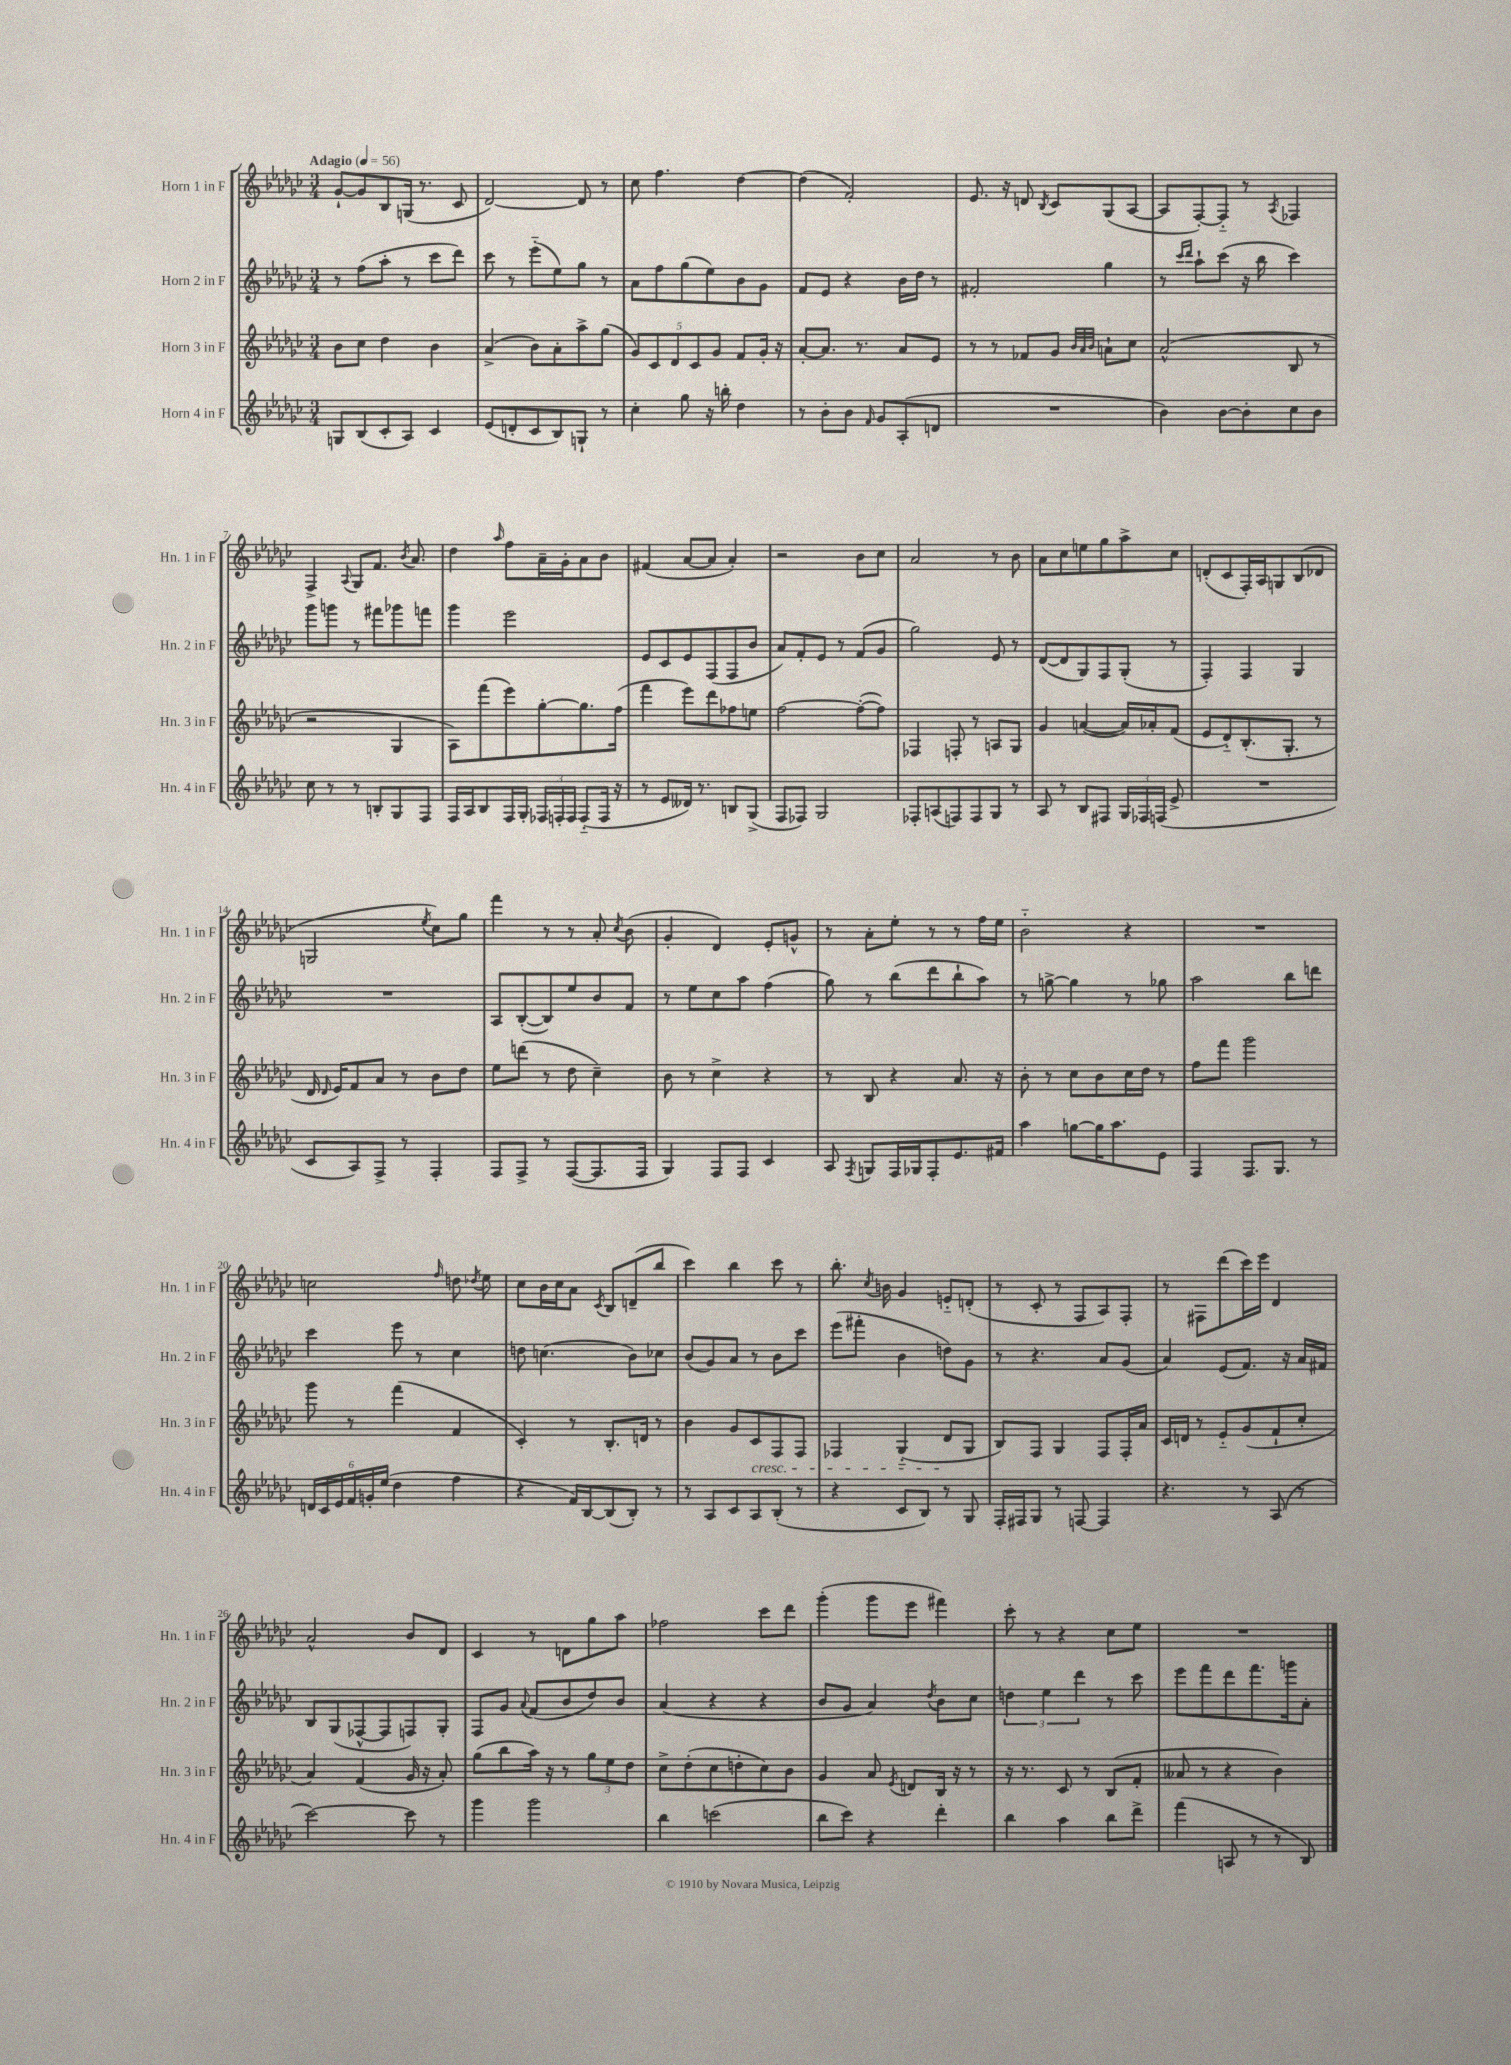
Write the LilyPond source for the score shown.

<<
\new StaffGroup <<
\new Staff = "s0" \with { instrumentName = "Horn 1 in F" shortInstrumentName = "Hn. 1 in F" } {
    \clef treble \key ges \major \numericTimeSignature \time 3/4 \tempo "Adagio" 4 = 56
    \autoBeamOff ges'8[~-! ges'8 bes8 g16]( r8. ces'8 |
    des'2~) des'8 r8 |
    ces''8 f''4. des''4~ |
    des''4( f'2-.) |
    ees'8. r16 d'8 \acciaccatura { bes8 } ces'8[ ges8( aes8]~ |
    aes8[ f8~-.) f8]-_ r8 \acciaccatura { aes8 } fes4 |
    f4-> \appoggiatura { aes8 } ges8[ f'8.] \acciaccatura { bes'8 } aes'8. |
    des''4 \grace { aes''16 } f''8[ aes'16-- ges'16-. aes'8 bes'8] |
    fis'4( aes'8[~ aes'8] aes'4-.) |
    r2 bes'8[ ces''8] |
    aes'2 r8 bes'8 |
    aes'8[ ces''8 e''8 ges''8 aes''8-> ces''8] |
    d'8[-.( ces'8 f16-.) aes16 g8 bes8( des'8] |
    g2 \acciaccatura { ees''8 } ces''8[) ges''8] |
    f'''4 r8 r8 aes'8-. \acciaccatura { ces''8 } bes'8( |
    ges'4-. des'4) ees'8[-. g'8]-^ |
    r8 aes'8[-. ees''8]-. r8 r8 f''16[ ees''16] |
    bes'2-_ r4 |
    R2. |
    c''2 \grace { f''16 } d''8 \acciaccatura { des''8 } ees''8 |
    ces''8[ bes'16 ces''16 aes'8] \acciaccatura { ces'8 } bes8[ d'8--( bes''8] |
    ces'''4) bes''4 ces'''8 r8 |
    bes''8.-. \acciaccatura { ces''8 } b'16 ges'4 e'8[-_ d'8]-.( |
    r8 ces'8-. r8 f8[ aes8) f8]-. |
    r8 fis8[ des'''8( ces'''16) ees'''16] des'4 |
    aes'2-^ bes'8[ des'8] |
    ces'4 r8 d'8[ ges''8 aes''8] |
    fes''2 ces'''8[ des'''8] |
    ges'''4-.( ges'''8[ ees'''8] fis'''4) |
    ces'''8-. r8 r4 ces''8[ ees''8] |
    R2. \bar "|." |
}
\new Staff = "s1" \with { instrumentName = "Horn 2 in F" shortInstrumentName = "Hn. 2 in F" } {
    \clef treble \key ges \major \numericTimeSignature \time 3/4
    \autoBeamOff r8 f''8[( aes''8]-. r8 ces'''8[ des'''8]) |
    ces'''8 r8 ees'''8[-_( ees''8) ges''8] r8 |
    aes'8[ f''8 ges''8( ees''8) bes'8 ges'8] |
    f'8[ ees'8] r4 bes'16[ des''16] r8 |
    fis'2-. ges''4 |
    r8 \grace { ces'''16[ des'''16] } aes''8[-! ces'''8]( r16 bes''16 ces'''4) |
    ges'''8[ g'''8] r8 fis'''8[ ges'''8 f'''8] |
    ges'''4 ees'''2 |
    ees'8[ ces'8 ees'8 f8( f8 bes'8] |
    aes'8[) f'8-. ees'8] r8 f'8[( ges'8] |
    ges''2) ees'8 r8 |
    des'8[~( des'8 ges8) f8 ges8]-.( r8 |
    f4-.) f4 ges4 |
    R2. |
    aes8[ bes8~-.( bes8) ees''8 bes'8 f'8] |
    r8 ees''8[ ces''8 aes''8] f''4( |
    ges''8) r8 bes''8[( des'''8 bes''8-! aes''8]) |
    r8 g''8~-> g''4 r8 ges''8 |
    aes''2 bes''8[ d'''8] |
    ces'''4 ees'''8 r8 ces''4 |
    d''8 c''4.( bes'8[) ces''8] |
    bes'8[( ges'8) aes'8] r8 bes'8[ ces'''8] |
    ees'''8[( fis'''8]-. bes'4 d''8[) ges'8] |
    r8 r4. aes'8[ ges'8]( |
    aes'4) ees'8[( f'8.]) r16 aes'16[ fis'16] |
    bes8[ ges8( fes8~-^ fes8 f8) ges8]-. |
    f8[ ges'8] \appoggiatura { aes'8 } f'8[( bes'8 des''8) bes'8] |
    aes'4( r4 r4 |
    bes'8[ ges'8] aes'4) \acciaccatura { des''8 } bes'8[ ces''8] |
    \tuplet 3/2 { d''4 ees''4 des'''4 } r8 ces'''8 |
    ees'''8[ f'''8 des'''8 f'''8. g'''16 aes'8]-. \bar "|." |
}
\new Staff = "s2" \with { instrumentName = "Horn 3 in F" shortInstrumentName = "Hn. 3 in F" } {
    \clef treble \key ges \major \numericTimeSignature \time 3/4
    \autoBeamOff bes'8[ ces''8] des''4 bes'4 |
    aes'4->( bes'8[) aes'8-. aes''8-> ges''8]( |
    \tuplet 5/4 { ges'8[) ces'8 des'8 ces'8 ges'8] } f'8[ ges'16]-. r16 |
    aes'8[~-. aes'8.] r8. aes'8[ ees'8] |
    r8 r8 fes'8[ ges'8] \grace { bes'32[ aes'32 bes'32] } a'8[-! ces''8] |
    aes'2-^( bes8 r8 |
    r2 ges4 |
    aes8[) f'''8( ees'''8) ges''8~-. ges''8. f''16]( |
    f'''4 ees'''8[) des'''8 fes''8 e''8] |
    f''2~ f''8[~-.( f''8]) |
    fes4 f8-. r8 a8[ ges8] |
    ges'4 a'4~( a'16[) aes'16-. f'8]( |
    ees'8[ des'8-_) bes8.-.( ges8.]-. r8 |
    des'16 \grace { des'16 } ees'16[) f'8 aes'8] r8 bes'8[ des''8] |
    ees''8[ d'''8]( r8 des''8 ces''4--) |
    bes'8 r8 ces''4-> r4 |
    r8 bes8 r4 aes'8. r16 |
    bes'8-. r8 ces''8[ bes'8 ces''16 des''16] r8 |
    f''8[ f'''8] ges'''2 |
    ges'''8 r8 f'''4( f'4 |
    ces'4-.) r8 bes8.[-. d'16] r8 |
    bes'4 ges'8[ ces'8\cresc f8 f8] |
    fes4 ges4-_( des'8[\! ges8] |
    bes8[) f8] ges4 f8[ f16-. aes'16] |
    ces'16[ d'16] r8 ees'8[-_ ges'8( f'8-! ces''8]-. |
    aes'4) f'4( ges'16 r16 aes'8-.) |
    ges''8[( bes''8 aes''16]) r16 r8 \tuplet 3/2 { ges''8[ ees''8 des''8] } |
    ces''8[-> des''8-.( ces''8 d''8-. ces''8) bes'8] |
    ges'4 aes'8 \acciaccatura { ees'8 } d'8[ bes16] r16 r8 |
    r16 r8. ces'8 r8 bes8[( f'8]-. |
    aeses'8 r8 r4 bes'4) \bar "|." |
}
\new Staff = "s3" \with { instrumentName = "Horn 4 in F" shortInstrumentName = "Hn. 4 in F" } {
    \clef treble \key ges \major \numericTimeSignature \time 3/4
    \autoBeamOff g8[ bes8( ces'8-. aes8]) ces'4 |
    ees'8[( d'8-. ces'8 bes8) g8]-! r8 |
    ces''4-. ges''8 r16 b''16-. des''4 |
    r8 bes'8[-. bes'8] \grace { f'16 } ges'8[ aes8-.( d'8] |
    R2. |
    bes'4) bes'8[~ bes'8-. ces''8 bes'8] |
    ces''8 r8 r8 b8[-. ges8 f8] |
    f16[ aes16 bes8 f16 ges16]-. \tuplet 3/2 { fes16[ f16-. f16] } f8[-_( f16] r16 |
    r8 ees'8[ deses'16]) r8. b8[ ges8]->( |
    f8[ fes8]) ges2 |
    fes8[-. a8( f8) f8 ges8] r8 |
    aes8 r8 bes8[ fis8] \tuplet 3/2 { ges16[ fes16 f16]( } ees'8-> |
    R2. |
    ces'8[ aes8) f8]-> r8 f4-. |
    f8[ f8]-> r8 f8[~( f8. f16] |
    ges4) f8[ f8] ces'4 |
    aes8 \acciaccatura { f8 } g8[ f16 ges16 f8-. ees'8. fis'16] |
    aes''4 g''8[~ g''16 aes''8. ees'8] |
    f4 f8.[ ges8.] r8 |
    \tuplet 6/4 { d'16[ ces'16 ees'16 f'16 g'16-. ees''16]( } des''4 f''4 |
    r4 f'16[) bes16~ bes8( bes8]-.) r8 |
    r8 aes8[ ces'8 aes8 bes8]-.( r8 |
    r4 ces'8[ bes8]) r8 ges8 |
    f16[-. fis16 ges8] r8 f8~ f4 |
    r4. r8 aes8( r8 |
    ces'''2~) ces'''8 r8 |
    ges'''4 ges'''2 |
    bes''4 c'''2( |
    bes''8[ ces'''8]) r4 des'''4-. |
    bes''4 aes''4 bes''8[ des'''8]-> |
    f'''4( a8 r8 r8 bes8) \bar "|." |
}
>>
>>
